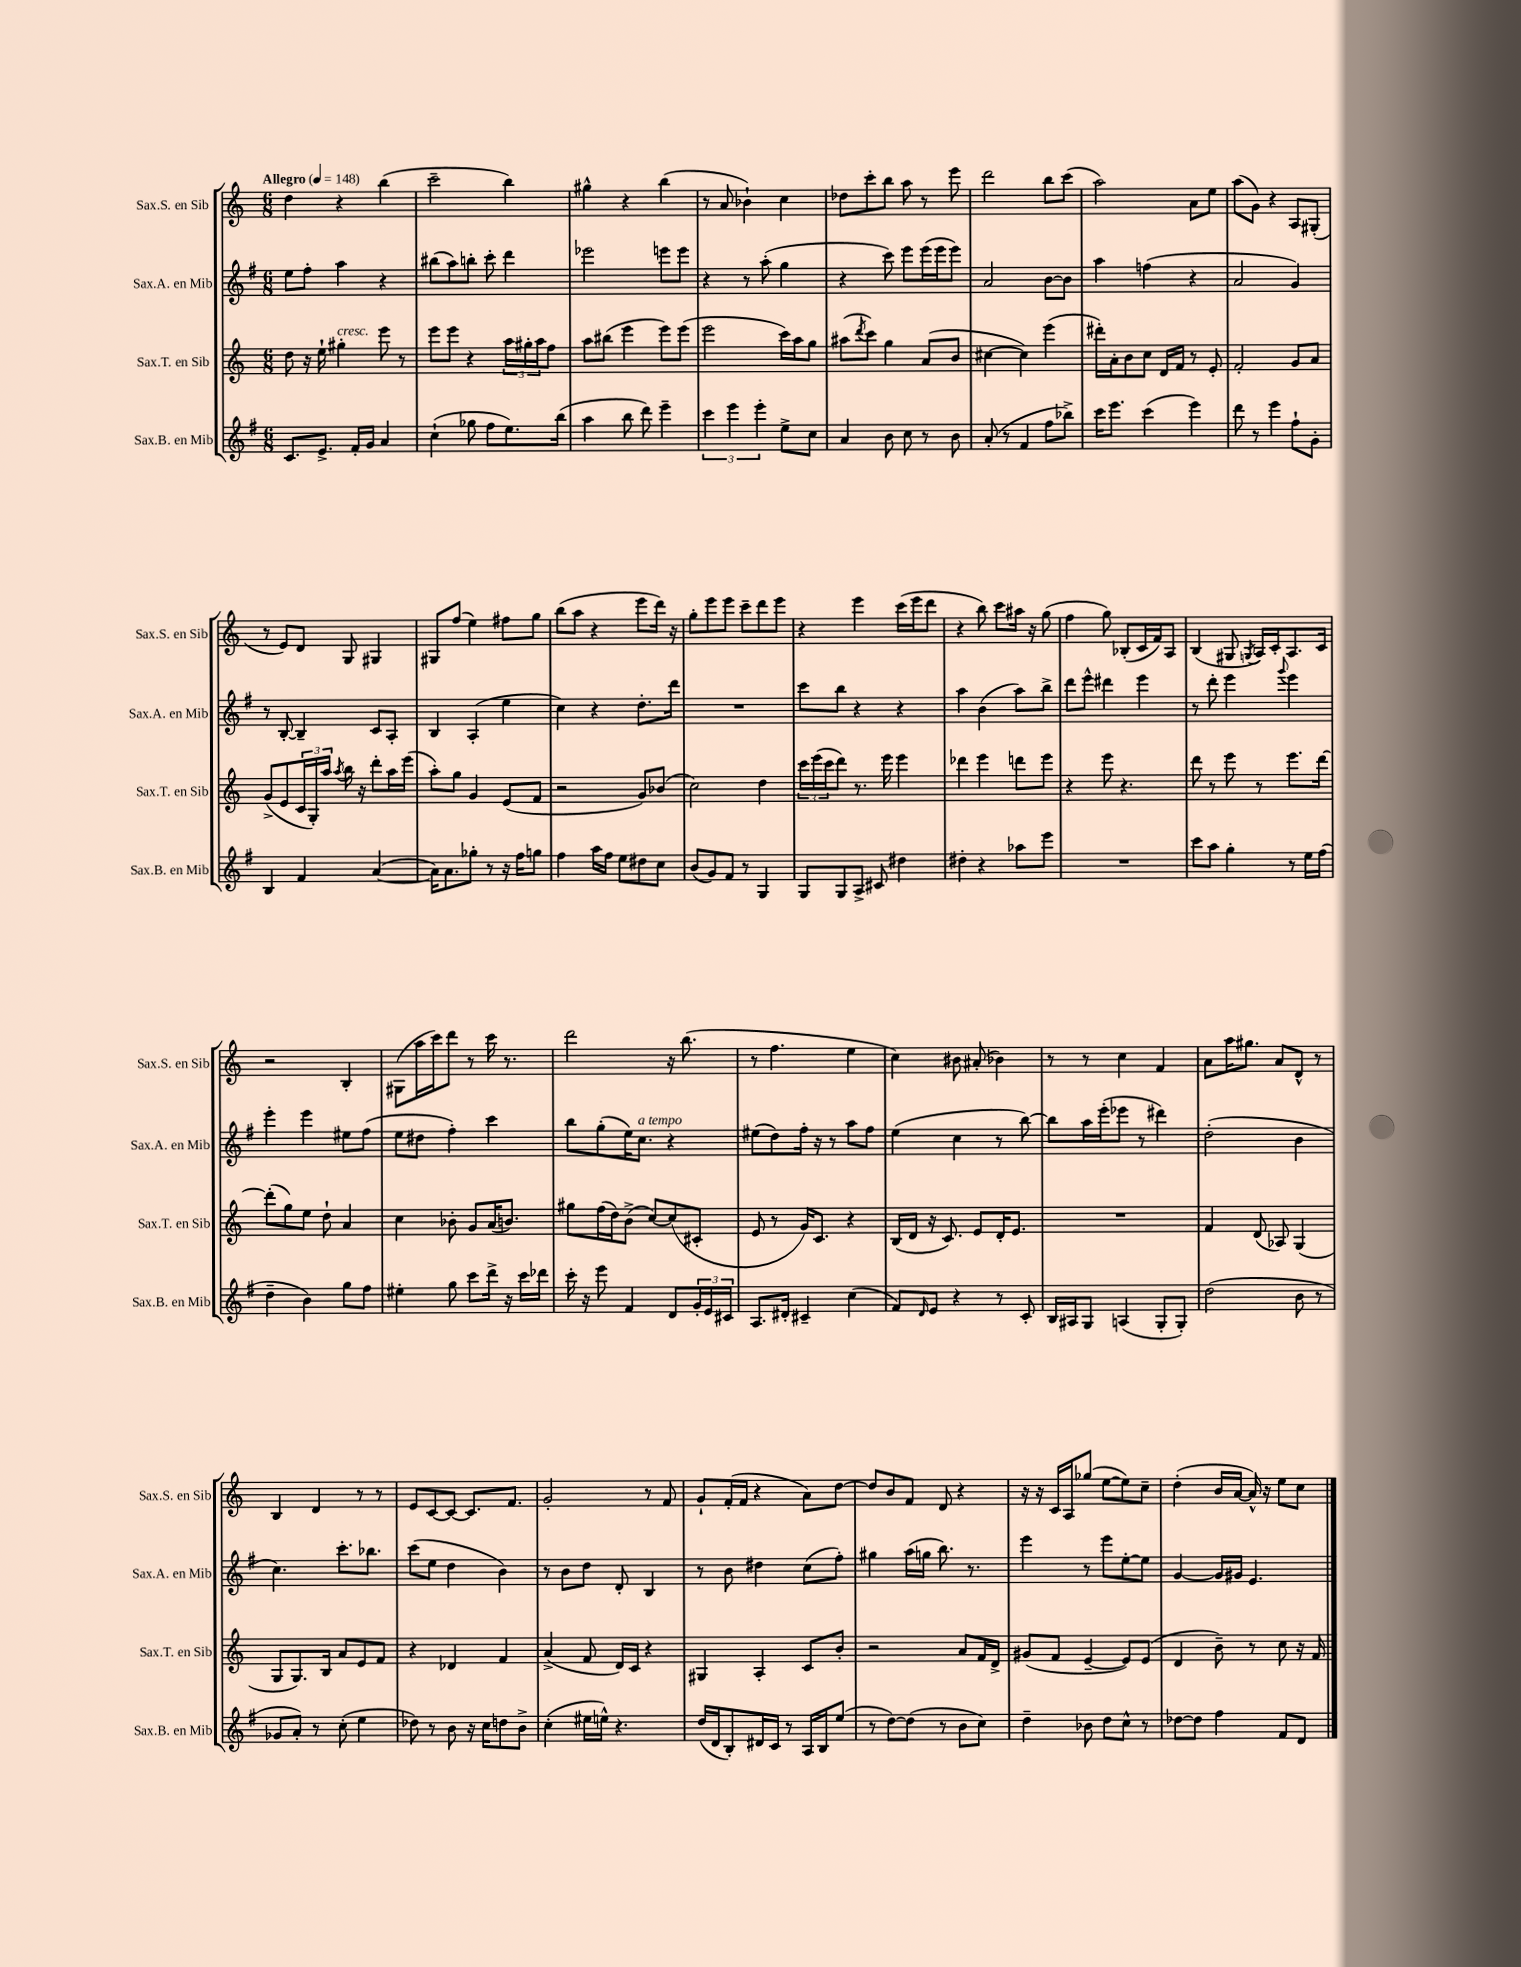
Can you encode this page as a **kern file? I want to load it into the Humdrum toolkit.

**kern	**kern	**kern	**kern
*staff4	*staff3	*staff2	*staff1
*clefG2	*clefG2	*clefG2	*clefG2
*k[f#]	*k[]	*k[f#]	*k[]
*M6/8	*M6/8	*M6/8	*M6/8
*MM148	*MM148	*MM148	*MM148
8.c/L	8dd\	8ee\L	4dd\
.	16r	8ff#'\J	.
8.e^/J	16ee`\	.	.
.	4gg#'\	4aa\	4r
16f#'/LL	.	.	.
16g/JJ	.	.	.
4a/	8eee\	4r	(4bb\
.	8r	.	.
=	=	=	=
(4cc`\	8eee\L	(8bb#\L	2ccc~\
.	8eee\J	8aa\)	.
8gg-\	4r	8bb'\J	.
8ff#\L	.	8ccc'\	.
8.ee\)	24aa\LL	4ddd\	4bb\)
.	24gg#'\	.	.
.	24aa\J	.	.
.	8ff\J	.	.
(16bb\Jk	.	.	.
=	=	=	=
4aa\	8aa\L	2eee-\	4gg#^^\
.	(8bb#\J	.	.
8bb\	4eee\	.	4r
8ddd\)	.	.	.
4eee~\	8eee\L)	8eee\L	(4bb\
.	(8eee\J	8eee\J	.
=	=	=	=
6ccc\	2eee\	4r	8r
.	.	.	8a/
6eee\	.	.	.
.	.	8r	4b-`\)
6eee'\	.	.	.
.	.	(8aa'\	.
8ee^\L	16ccc\LL)	4gg\	4cc\
.	16aa\J	.	.
8cc\J	8gg\J	.	.
=	=	=	=
4a/	(8aa#\L	4r	8dd-\L
.	8qddd/	.	.
.	8ccc\J)	.	8ccc'\
8b\	4gg\	8ccc\)	8bb\J
8cc\	.	8eee\L	8aa\
8r	(8a/L	(16eee\L	8r
.	.	16eee\J	.
8b\	8b/J	8eee\J)	8eee\
=	=	=	=
(8a'/	[4cc#\	2a/	2ddd\
8r	.	.	.
4f#/	4cc#\])	.	.
8ff#\L	(4eee\	[8b\L	8bb\L
8bb-^\J)	.	8b\]J	(8ccc\J
=	=	=	=
16ccc\LK	16ddd#'\LL)	4aa\	2aa\)
8.eee\J	16a'\J	.	.
.	8b\	.	.
(4ccc\	8cc\J	(4ff\	.
.	16d/LL	.	.
.	16f/JJ	.	.
4eee\)	8r	4r	8a\L
.	8e'/	.	8ee\J
=	=	=	=
8ddd\	2f'/	2a/	(8aa\L
8r	.	.	8g\J)
4eee\	.	.	4r
8ff#`\L	8g/L	4g/)	8A/L
8g'\J	8a/J	.	(8G#'/J
=	=	=	=
4B/	(8g^/L	8r	8r
.	8e/	[8B'/	8e/L)
4f#/	24c/L	4B~/]	8d/J
.	24G'/)	.	.
.	24aa/JJ	.	.
.	8qaa/	.	.
.	16bb\	.	8G/
.	16r	.	.
([4a/	8ddd'\L	8c/L	4G#/
.	16aa\L	8A'/J	.
.	(16eee\JJ	.	.
=	=	=	=
16a\]LK)	8aa'\L)	4B/	8G#/L
8.a\	.	.	.
.	8gg\J	.	(8ff/J
8gg-'\J	4g/	(4A'/	4ee\)
8r	.	.	.
16r	(8e/L	4ee\	8ff#\L
16ff#\LK	.	.	.
8gg\J	8f/J	.	8gg\J
=	=	=	=
4ff#\	2r	4cc\)	(8bb\L
.	.	.	8aa\J
16aa\LL	.	4r	4r
16ff#\JJ	.	.	.
8ee\L	.	.	.
8dd#\	8g/L)	8.dd'\L	8eee\L
8cc\J	(8b-/J	.	16ddd\Jk)
.	.	16ddd\Jk	16r
=	=	=	=
(8b/L	2cc\)	2.r	8gg'\L
8g/)	.	.	8eee\
8f#/J	.	.	8eee\J
8r	.	.	8ccc~\L
4G/	4dd\	.	8ddd\
.	.	.	8eee\J
=	=	=	=
8G/L	24ccc\LL	8ccc\L	4r
.	(24eee\	.	.
.	24ccc\J	.	.
8G/	8ddd\J)	8bb\J	.
8A^/J	8.r	4r	4eee\
8c#/	.	.	.
.	16eee\	.	.
4dd#\	4eee\	4r	(16ccc\LL
.	.	.	16eee\J
.	.	.	8ddd\J
=	=	=	=
4dd#'\	4ddd-\	4aa\	4r
4r	4eee\	(4b\	8bb\)
.	.	.	8ccc\L
8aa-\L	8ddd\L	8aa\L)	16aa#\Jk
.	.	.	16r
8eee\J	8eee\J	8bb^\J	(8gg\
=	=	=	=
2.r	4r	8ddd\L	4ff\
.	.	8eee^^\J	.
.	8eee\	4ddd#\	8gg\)
.	4.r	.	(8B-'/L
.	.	4eee\	16c/L
.	.	.	16f/J)
.	.	.	8A/J
=	=	=	=
8ccc\L	8ddd\	8r	(4B/
8aa\J	8r	8ddd'\	.
4gg'\	8eee\	4eee\	8G#/
.	.	.	8qG/
.	8r	.	16A/LL)
.	.	.	16c'/J
.	.	8qqggg/	.
8r	8.eee\L	4eee\	8.A/
16ee\LL	.	.	.
(16ff#\JJ	[16ddd\Jk	.	16c/Jk
=	=	=	=
4dd~\	(8ddd'\]L	4eee'\	2r
.	8gg\)	.	.
4b\)	8ee\J	4eee\	.
.	8dd`\	.	.
8gg\L	4a/	8ee#\L	4B'/
8ff#\J	.	(8ff#\J	.
=	=	=	=
4ee#'\	4cc\	8ee\L	(8G#\L
.	.	8dd#\J	16aa\L
.	.	.	16ccc\J)
8gg\	8b-'\	4ff#'\)	8ddd\J
8ccc\L	8g/L	.	8r
16ddd^\Jk	(16a/K	4ccc\	16ccc\
16r	8.b/J)	.	8.r
16ccc\LL	.	.	.
16ddd-\JJ	.	.	.
=	=	=	=
16ccc'\	8gg#\L	8bb\L	2ddd\
16r	.	.	.
8eee\	(16ff\L	(8gg'\	.
.	16dd\J)	.	.
4f#/	(8b^\J	16ee\K)	.
.	.	8.cc\J	.
.	[8cc/L)	.	.
8d/L	(8cc/]	4r	16r
.	.	.	(8.bb\
24g'/L	8c#'/J	.	.
24e/	.	.	.
24c#/JJ	.	.	.
=	=	=	=
8.A/L	8e/	(8ee#\L	8r
.	8r	8dd\)	4.ff\
16d#'/Jk	.	.	.
4c#~/	16g/LK)	16ff#'\Jk	.
.	8.c/J	16r	.
.	.	8r	.
(4cc\	4r	8aa\L	4ee\
.	.	8ff#\J	.
=	=	=	=
8f#/L)	(16B/LL	(4ee\	4cc\)
.	16d/JJ	.	.
16qqd/	.	.	.
8e/J	16r	.	.
.	8.c/)	.	.
4r	.	4cc\	8b#\
.	8e/L	.	(8a#'/
8r	16d'/K	8r	4b-\)
.	8.e/J	.	.
8c'/	.	[8bb\)	.
=	=	=	=
16B/LL	2.r	8bb\]L	8r
16A#/J	.	.	.
8G/J	.	16aa\L	8r
.	.	(16eee'\J	.
(4A/	.	8eee-\J	4cc\
.	.	8r	.
8G'/L	.	4ddd#\)	4f/
8G'/J)	.	.	.
=	=	=	=
(2dd\	4f/	(2dd'\	8a\L
.	.	.	16aa\K
.	.	.	8.gg#\J
.	(8d/	.	.
.	8A-/)	.	8a/L
8b\	(4G/	4b\	8d^^/J
8r	.	.	8r
=	=	=	=
8g-/L	8G/L	4.cc\)	4B/
8a'/J)	8.G/)	.	.
8r	.	.	4d/
.	16B/Jk	.	.
(8cc'\	8a/L	8.ccc'\L	.
4ee\	8e/	.	8r
.	.	8.bb-\J	.
.	8f/J	.	8r
=	=	=	=
8dd-\)	4r	(8ccc\L	8e/L
8r	.	8ee\J	[8c/
8b\	4d-/	4dd\	8c/_J
16r	.	.	8.c/]L
16cc\LK	.	.	.
8dd\	4f/	4b\)	.
.	.	.	8.f/J
8b^\J	.	.	.
=	=	=	=
(4cc'\	(4a^/	8r	2g'/
.	.	8b\L	.
16ee#\LL	8f/	8dd\J	.
16ee^^\JJ)	.	.	.
4.r	16d/LL)	8d'/	.
.	16c/JJ	.	.
.	4r	4B/	8r
.	.	.	8f/
=	=	=	=
(16dd/LL	4G#/	8r	8g`/L
16d/J	.	.	.
8B'/)	.	8b\	(16f'/L
.	.	.	16f/JJ
16d#/L	4A'/	4dd#\	4r
16c/JJ	.	.	.
8r	.	.	.
16A/LL	8c/L	(8cc\L	8a\L)
16B/J	.	.	.
(8ee/J	8b'/J	8ff#'\J)	[8dd\J
=	=	=	=
8r	2r	4gg#\	8dd/]L
[8dd\L)	.	.	8b/
(8dd\]J	.	(16aa\LL	8f/J
.	.	16gg\JJ	.
8r	.	8.bb\)	8d/
8b\L	8a/L	.	4r
.	.	8.r	.
8cc\J)	16f/L	.	.
.	16d^/JJ	.	.
=	=	=	=
4dd~\	(8g#/L	4eee\	16r
.	.	.	16r
.	8f/J	.	16c/LL
.	.	.	16A/J
8b-\	[4e~/	8r	(8gg-/J
8dd\L	.	8eee\L	[8ee\L
8cc^^\J	8e/]L)	[8ee'\	8ee\])
8r	(8e/J	8ee\]J	8cc~\J
=	=	=	=
[8dd-\L	4d/	[4g/	(4dd'\
8dd-\]J	.	.	.
4ff#\	8b~\)	16g/]LL	16b/LL
.	.	16g#/JJ	[16a/JJ
.	8r	4.e/	16a^^/])
.	.	.	16r
8f#/L	8cc\	.	8ee\L
8d/J	16r	.	8cc\J
.	16f/	.	.
==	==	==	==
*-	*-	*-	*-
